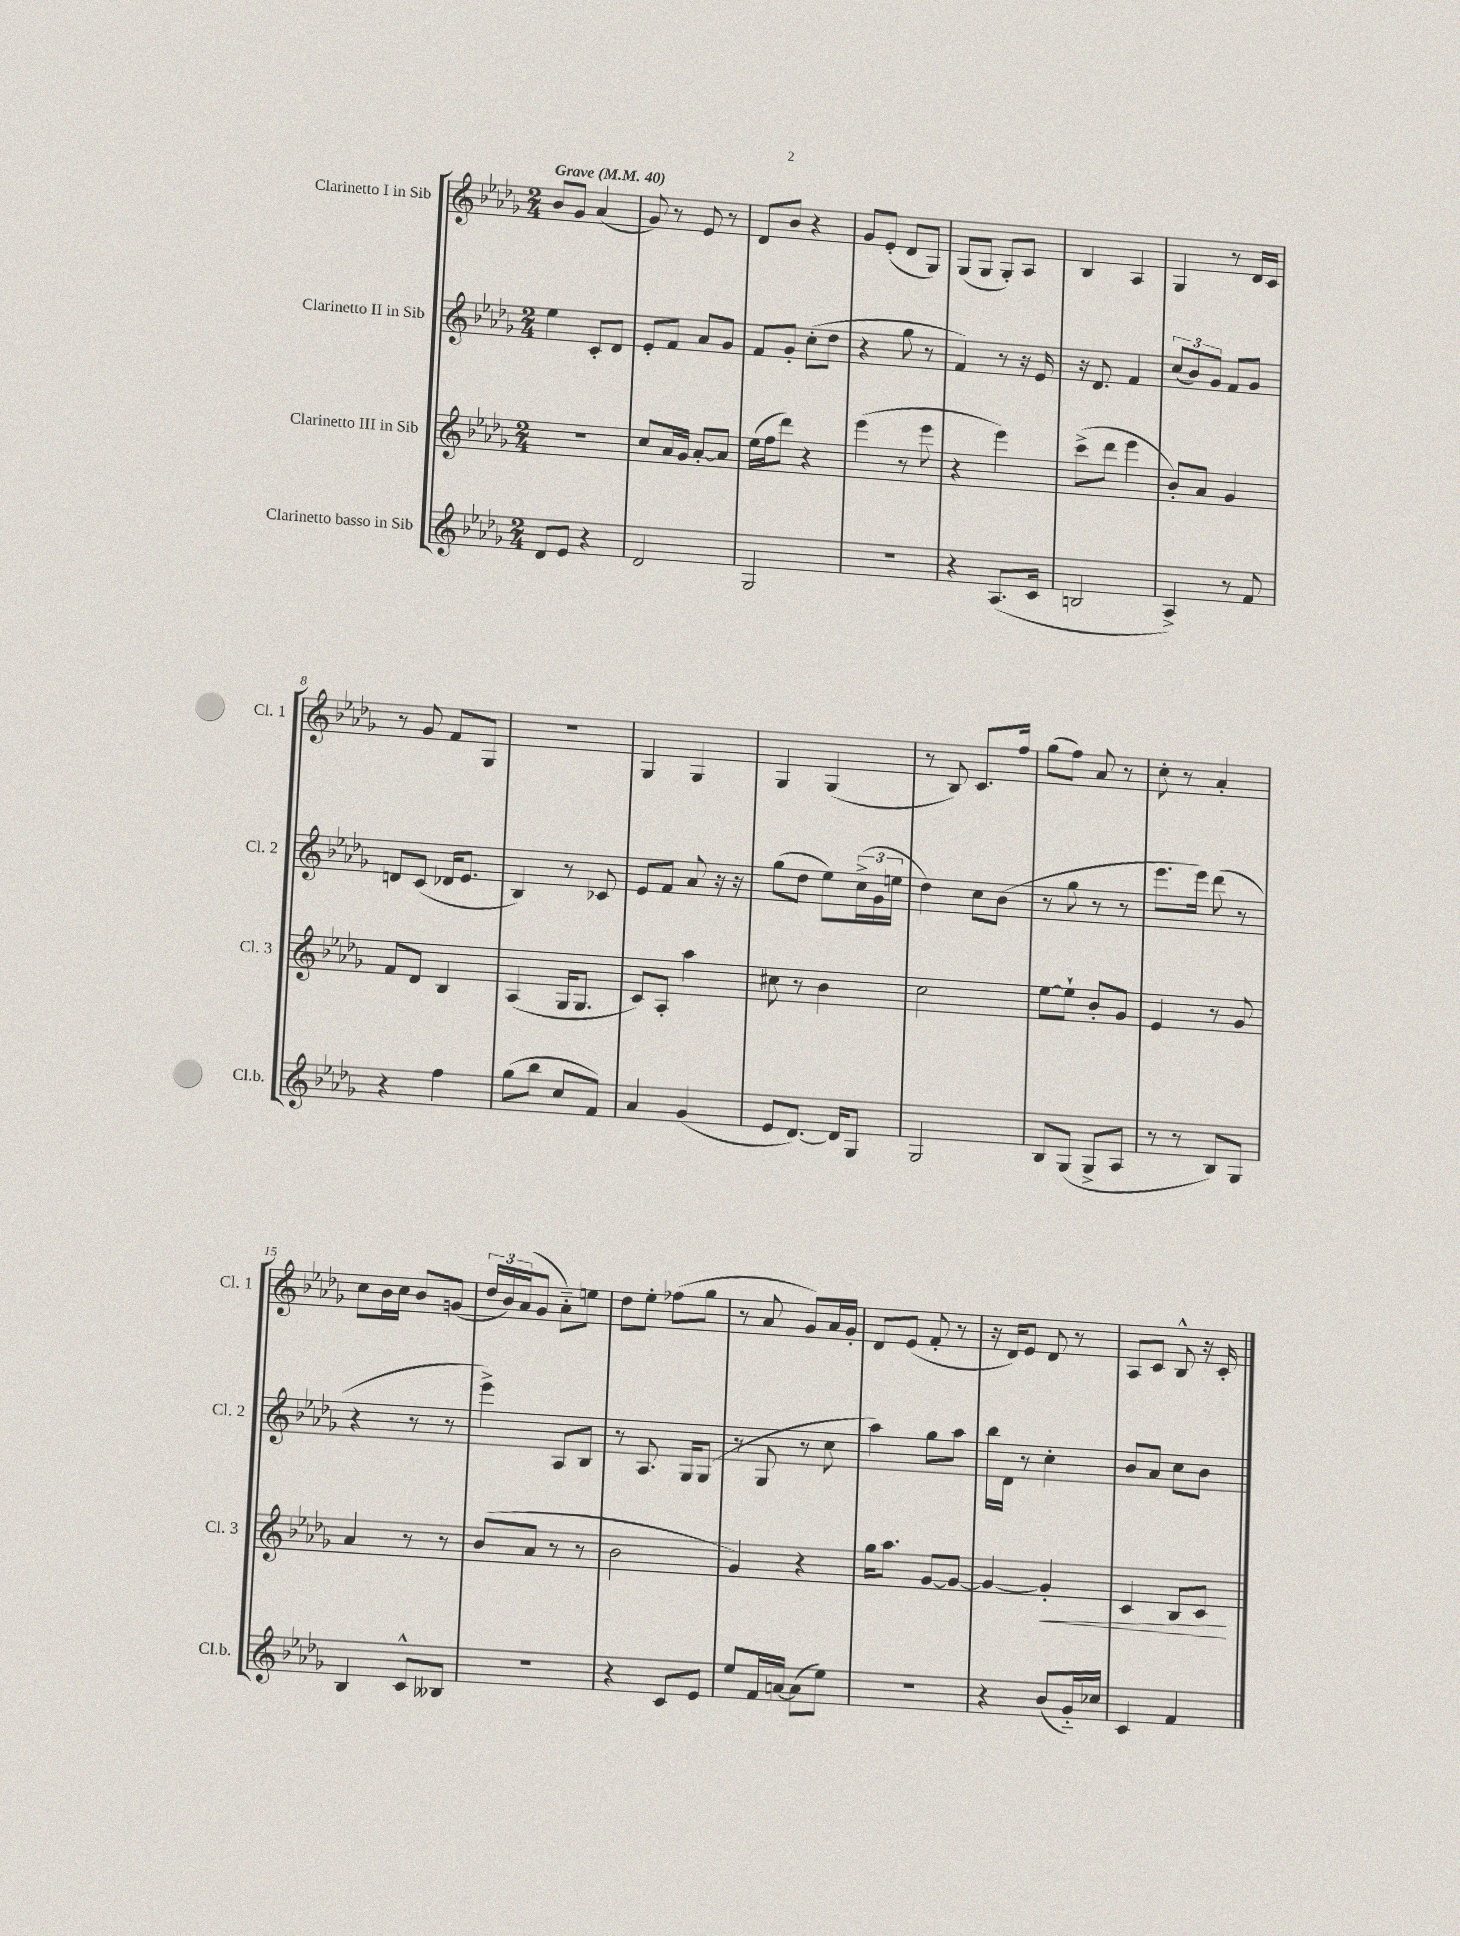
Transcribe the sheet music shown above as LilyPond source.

<<
\new StaffGroup <<
\new Staff = "s0" \with { instrumentName = "Clarinetto I in Sib" shortInstrumentName = "Cl. 1" } {
    \clef treble \key des \major \numericTimeSignature \time 2/4 \tempo "Grave" 4 = 40
    bes'8 ges'8 aes'4( |
    ges'8) r8 ees'8 r8 |
    des'8 bes'8 r4 |
    ges'8 ees'8-.( des'8 ges8) |
    ges8( ges8 ges8-.) aes8 |
    bes4 aes4 |
    ges4 r8 des'16 c'16 |
    r8 ges'8 f'8 ges8 |
    R2 |
    ges4 ges4 |
    ges4 ges4( |
    r8 bes8) c'8. f''16 |
    ges''8( f''8) aes'8 r8 |
    c''8-. r8 aes'4-. |
    c''8 bes'16 c''16 bes'8 g'8( |
    \tuplet 3/2 { des''16 bes'16) aes'16( } ges'8 aes'8-_) e''8 |
    des''8 ees''8-. fes''8( ges''8 |
    r8 aes'8 ges'8) aes'16 ges'16-. |
    des'8 ees'8( f'8-. r8 |
    r16 des'16) ees'8 des'8 r8 |
    aes8 c'8 bes8-^ r16 c'16-. \bar "|." |
}
\new Staff = "s1" \with { instrumentName = "Clarinetto II in Sib" shortInstrumentName = "Cl. 2" } {
    \clef treble \key des \major \numericTimeSignature \time 2/4
    ees''4 c'8-. des'8 |
    ees'8-. f'8 aes'8 ges'8 |
    f'8 ges'8-. c''8-.( des''8 |
    r4 ges''8 r8 |
    f'4) r8 r16 ees'16 |
    r16 des'8. f'4 |
    \tuplet 3/2 { c''8( bes'8) ges'8 } f'8 ges'8 |
    d'8 c'8( des'16 ees'8. |
    bes4) r8 ces'8 |
    ees'8 f'8 aes'8 r16 r16 |
    ges''8( des''8 ees''8) \tuplet 3/2 { c''16->( ges'16 e''16 } |
    des''4) c''8 bes'8( |
    r8 ges''8 r8 r8 |
    ees'''8. ees'''16) des'''8( r8 |
    r4 r8 r8 |
    ees'''4->) aes8 bes8 |
    r8 aes8. ges16 ges8( |
    r8 ges8 r8 c''8 |
    aes''4) ges''8 aes''8 |
    bes''16 des'16 r8 c''4-. |
    bes'8 aes'8 c''8 bes'8 \bar "|." |
}
\new Staff = "s2" \with { instrumentName = "Clarinetto III in Sib" shortInstrumentName = "Cl. 3" } {
    \clef treble \key des \major \numericTimeSignature \time 2/4
    r2 |
    c''8 aes'16 ges'16 aes'8~-. aes'8 |
    ees''16( f''16 des'''8) r4 |
    ees'''4( r8 ees'''8 |
    r4 ees'''4) |
    c'''8->( des'''8 ees'''4 |
    bes'8-.) aes'8 ges'4 |
    f'8 des'8 bes4 |
    aes4( ges16 ges8. |
    c'8) aes8-. aes''4 |
    cis''8 r8 bes'4 |
    c''2 |
    ees''8~ ees''8-! bes'8-. ges'8 |
    ees'4 r8 ges'8 |
    aes'4 r8 r8 |
    bes'8( aes'8 r8 r8 |
    bes'2 |
    ges'4) r4 |
    ges''16 aes''8. ges'8~ ges'8~ |
    ges'4~ ges'4-.\< |
    c'4 bes8 c'8\! \bar "|." |
}
\new Staff = "s3" \with { instrumentName = "Clarinetto basso in Sib" shortInstrumentName = "Cl.b." } {
    \clef treble \key des \major \numericTimeSignature \time 2/4
    des'8 ees'8 r4 |
    des'2 |
    ges2 |
    r2 |
    r4 aes8.( c'16 |
    b2 |
    aes4->) r8 f'8 |
    r4 f''4 |
    ges''8( bes''8 c''8 f'8) |
    aes'4 ges'4( |
    ees'8 des'8.~) des'16 ges8 |
    ges2 |
    bes8 ges8( ges8-> aes8 |
    r8 r8 bes8) ges8 |
    bes4 c'8-^ beses8 |
    r2 |
    r4 c'8 ees'8 |
    ees''8 f'16 a'16~ a'8( ees''8) |
    r2 |
    r4 bes'8( ges'16-_) ces''16 |
    c'4 f'4 \bar "|." |
}
>>
>>
